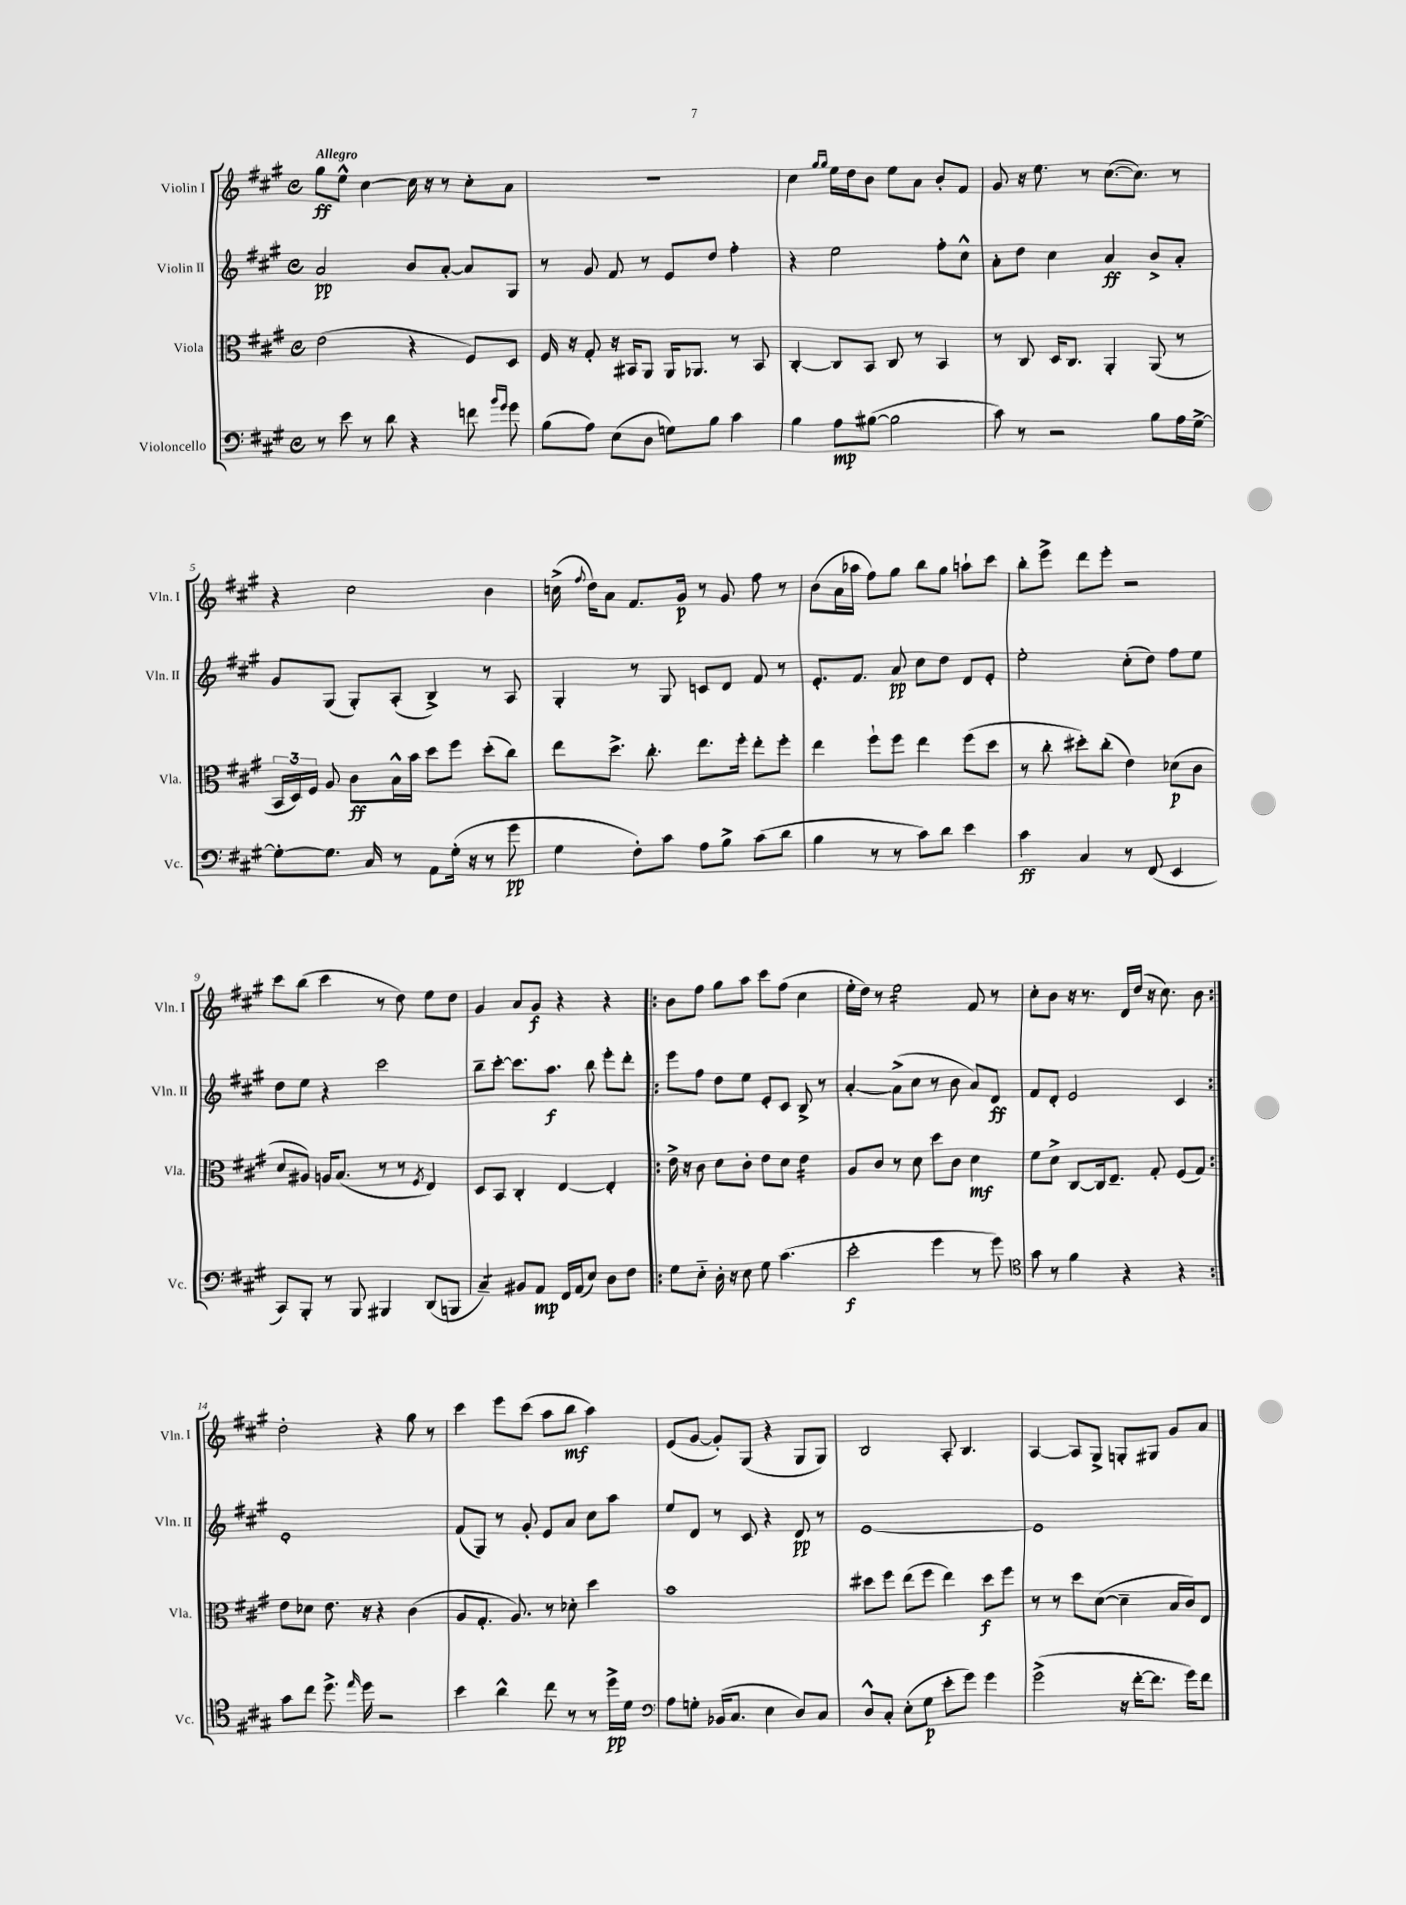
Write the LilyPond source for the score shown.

<<
\new StaffGroup <<
\new Staff = "s0" \with { instrumentName = "Violin I" shortInstrumentName = "Vln. I" } {
    \clef treble \key a \major \defaultTimeSignature \time 4/4 \tempo "Allegro"
    \autoBeamOff gis''8[\ff e''8]-^ cis''4~ cis''16 r16 r8 cis''8[-. a'8] |
    R1 |
    cis''4 \grace { gis''16[ gis''16] } e''16[ d''16 b'8] e''8[ a'8] b'8[-. fis'8] |
    gis'8 r16 e''8. r8 cis''8.[~( cis''8.]) r8 |
    r4 cis''2 b'4 |
    c''16->( \appoggiatura { fis''8 } d''16[) a'8] fis'8.[ gis'16]\p r8 gis'8 fis''8 r8 |
    b'8[( a'16 aes''16] fis''8[) gis''8] b''8[ gis''8] a''8[-! cis'''8] |
    b''8[-. e'''8]-> d'''8[ e'''8]-. r2 |
    cis'''8[ b''8]( cis'''4 r8 d''8) e''8[ d''8] |
    gis'4 a'8[ gis'8]\f r4 r4 |
    \repeat volta 2 { b'8[ fis''8] gis''8[ a''8] cis'''8[ fis''8]( cis''4 |
    e''16[-. d''16]) r8 e''2:16 fis'8 r8 |
    cis''8[-. b'8] r16 r8. d'16[ d''16]( r16 cis''8.) b'8 | }
    d''2-. r4 gis''8 r8 |
    cis'''4 e'''8[ cis'''8]( a''8[ b''8]\mf a''4) |
    e'8[( gis'8]~ gis'8[-.) gis8]( r4 gis8[ gis8]) |
    b2 a8-. b4. |
    a4~ a8[ gis8]-> g8[-. gis8] gis'8[ a'8] \bar "|." |
}
\new Staff = "s1" \with { instrumentName = "Violin II" shortInstrumentName = "Vln. II" } {
    \clef treble \key a \major \defaultTimeSignature \time 4/4
    \autoBeamOff a'2\pp b'8[ a'8]~-. a'8[ gis8] |
    r8 gis'8 fis'8 r8 e'8[ d''8] fis''4-. |
    r4 e''2 fis''8[-. cis''8]-^ |
    a'8[-. d''8] cis''4 a'4\ff b'8[-> a'8]-. |
    gis'8[ gis8]( gis8[-.) a8]-.( b4->) r8 a8 |
    gis4-. r8 gis8 c'8[ d'8] fis'8 r8 |
    e'8.[-. fis'8.] a'8\pp cis''8[ d''8] d'8[ e'8]-. |
    e''2-. cis''8[-.( d''8]) fis''8[ e''8] |
    d''8[ e''8] r4 cis'''2 |
    b''8[-- cis'''8]~-. cis'''8.[ a''8.]\f b''8 e'''8[-. d'''8]-. |
    \repeat volta 2 { e'''8[ fis''8] d''8[ e''8] e'8[-. cis'8] b8-> r8 |
    a'4~-. a'8[->( cis''8] r8 b'8 a'8[) d'8]\ff |
    fis'8[ d'8]-. e'2 cis'4 | }
    e'1-. |
    fis'8[( gis8]) r8 gis'8-. e'8[ a'8] cis''8[ a''8] |
    e''8[ d'8] r8 cis'8 r4 d'8\pp r8 |
    e'1~ |
    e'1 \bar "|." |
}
\new Staff = "s2" \with { instrumentName = "Viola" shortInstrumentName = "Vla." } {
    \clef alto \key a \major \defaultTimeSignature \time 4/4
    \autoBeamOff e'2( r4 fis8[) d8] |
    fis16 r16 gis8-. r16 bis,16[ a,8] a,16[ aes,8.] r8 bis,8 |
    cis4~-. cis8[ b,8] cis8 r8 b,4 |
    r8 cis8 d16[ cis8.] a,4-. a,8( r8 |
    \tuplet 3/2 { b,16[ d16) fis16] } a8 cis'8[\ff b16-^ b'16] d''8[ fis''8] d''8[-.( cis''8]) |
    e''8[ d''8.]-> cis''8.-. e''8.[ fis''16]-. e''8[-. fis''8]-. |
    e''4 fis''8[-! fis''8] e''4 fis''8[( d''8] |
    r8 cis''8-. dis''8[-.) cis''8]-.( e'4) des'8[\p( cis'8] |
    d'8[ ais8]) a16[ b8.]( r8 r8 \acciaccatura { fis8 } e4) |
    d8[ b,8] cis4-. e4~ e4-. |
    \repeat volta 2 { e'16-> r16 cis'8 d'8[ cis'8]-. e'8[ d'8] e'4:16 |
    a8[ cis'8] r8 d'8 d''8[ cis'8] d'4\mf |
    fis'8[ d'8]-> cis8[~ cis16 e8.]-- gis8-. fis8[( gis8]) | }
    e'8[ des'8] e'8. r16 r4 cis'4( |
    a8[ gis8.]-. a8.) r8 des'8-. d''4 |
    b'1 |
    dis''8[ fis''8] e''8[( fis''8] e''4) dis''8[\f fis''8] |
    r8 r8 d''8[ d'8]~( d'4-- b16[ cis'16) e8] \bar "|." |
}
\new Staff = "s3" \with { instrumentName = "Violoncello" shortInstrumentName = "Vc." } {
    \clef bass \key a \major \defaultTimeSignature \time 4/4
    \autoBeamOff r8 e'8 r8 d'8 r4 f'8 \grace { b'16[ gis'16] } gis'8 |
    b8[( a8]) e8[( d8] g8[) b8] cis'4 |
    b4 a8[\mp bis8]~( bis2 |
    cis'8) r8 r2 b8[ a16 gis16]~-> |
    gis8[~-. gis8.] cis16 r8 a,8[ gis16]-.( r16 r8 gis'8\pp |
    gis4 fis8[-.) cis'8] a8[ b8]-> cis'8[( d'8] |
    b4 r8 r8 cis'8[) d'8] e'4 |
    cis'4\ff cis4 r8 fis,8( e,4 |
    cis,8[) b,,8]-. r8 b,,8 bis,,4 d,8[( b,,8] |
    cis4:8--) bis,8[ a,8]\mp fis,16[ a,16( e8]) d8[ fis8] |
    \repeat volta 2 { gis8[ e8]-_ d16-. r16 e8 gis8 cis'4.( |
    e'2-.\f gis'4 r8 gis'8) |
    \clef tenor gis'8 r8 fis'4 r4 r4 | }
    gis'8[ cis''8] d''8.-> \grace { e''16 } d''16 r2 |
    b'4 a'4-^ cis''8 r8 r8 d''16[->\pp d'16] |
    \clef bass a8[ g8]-. bes,16[( cis8.] e4 d8[) cis8] |
    d8[-^ cis8]-. e8[-.( gis8]\p e'8[-. gis'8]) gis'4 |
    gis'2->( r16 fis'16[~-. fis'8.] gis'16[) fis'8] \bar "|." |
}
>>
>>
